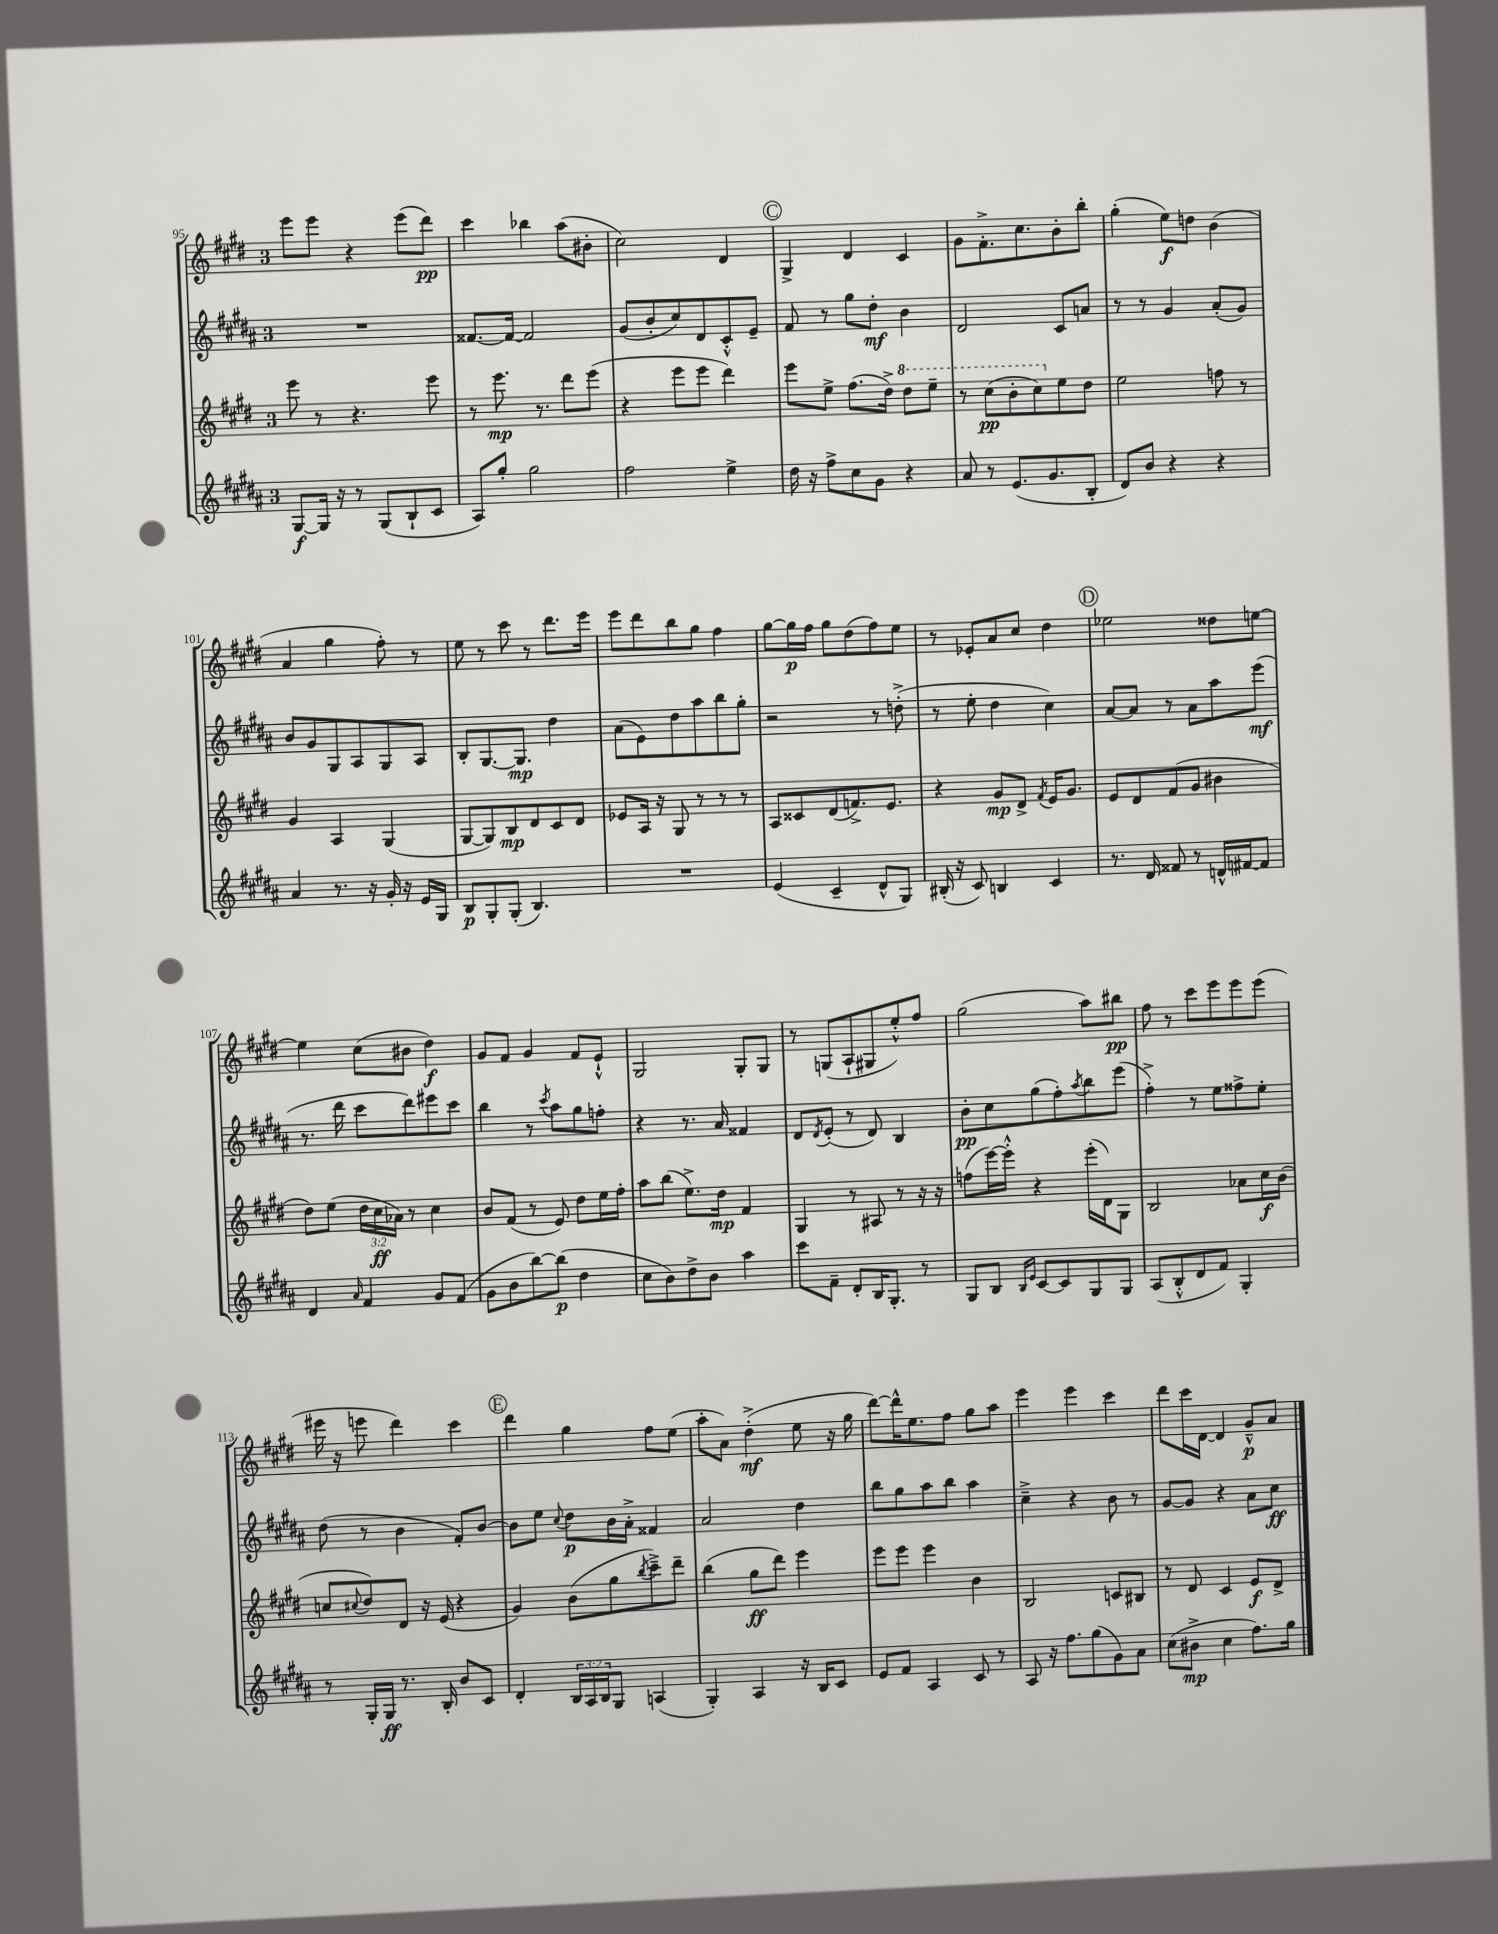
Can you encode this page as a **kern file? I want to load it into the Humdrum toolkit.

**kern	**kern	**kern	**kern
*staff4	*staff3	*staff2	*staff1
*clefG2	*clefG2	*clefG2	*clefG2
*k[f#c#g#d#a#]	*k[f#c#g#d#]	*k[f#c#g#d#a#]	*k[f#c#g#d#]
*M3/4	*M3/4	*M3/4	*M3/4
[8G#	8eee	2.r	8eee
16G#]	8r	.	8eee
16r	.	.	.
8r	4.r	.	4r
(8G#	.	.	.
8B`	.	.	(8eee
8c#	8eee	.	8ddd#)
=	=	=	=
8A#)	8r	[8.f##	4ccc#
8gg#'	8.eee	.	.
.	.	16f##_	.
2gg#	.	2f##]	4bb-
.	8.r	.	.
.	8ddd#	.	(8aa
.	(8eee	.	8b#'
=	=	=	=
2ff#	4r	(8g#	2cc#)
.	.	8b'	.
.	8eee	8cc#)	.
.	8eee	8d#	.
4ee^	4ddd#)	8c#'^^	4d#
.	.	8e~	.
=	=	=	=
16dd#	8eee	8f#	4G#^
16r	.	.	.
8ff#^	8ee^	8r	.
8cc#	(8.ff#	8gg#	4d#
8g#	.	8dd#'	.
.	16dd#^)	.	.
4r	8ddd#	4b	4c#
.	8eee~	.	.
=	=	=	=
8a#	8r	2d#	8g#
8r	(8ccc#	.	8.f#'^
(8.e	8bb'	.	.
.	.	.	8.cc#
.	8ccc#)	.	.
8.g#	.	.	.
.	8ee	8c#	8b'
8B'	8dd#	8a	8bb'
=	=	=	=
8d#)	2ee	8r	(4gg#'
8b	.	8r	.
4r	.	4g#	8ee)
.	.	.	8dd
4r	8ff	(8a#'	(4b
.	8r	8g#)	.
=	=	=	=
4a#	4g#	8b	4a
.	.	8g#	.
8.r	4A	8G#	4gg#
.	.	8A#	.
16r	.	.	.
16g#'	(4G#	8G#	8ff#')
16r	.	.	.
16e	.	8A#	8r
16G#	.	.	.
=	=	=	=
8B	[8G#	8B'	8ee
8G#'	8G#])	[8.G#	8r
(8G#'	8B	.	8ccc#
.	.	8.G#]	.
4.B)	8d#	.	8r
.	8c#	4dd#	8.ddd#
.	8d#	.	.
.	.	.	16eee
=	=	=	=
2.r	8e-	(8a#	8eee
.	16A	8e)	8ddd#
.	16r	.	.
.	8G#	8dd#	8bb
.	8r	8aa#	8gg#
.	8r	8bb	4ff#
.	8r	8gg#'	.
=	=	=	=
(4e	8A	2r	[8gg#
.	8c##	.	16gg#]
.	.	.	16ff#
4c#~	(8d#	.	8gg#
.	8.f^)	.	(8dd#
8d#^^	.	8r	8ff#)
.	8.e	.	.
8G#)	.	(8dd'^	8ee
=	=	=	=
(16B#'	4r	8r	8r
16r	.	.	.
8c#)	.	8ee'	8e-'
4B	8g#	4dd#	8a
.	8d#^	.	8cc#
.	8qf#	.	.
4c#	16e	4cc#)	4dd#
.	8.g#	.	.
=	=	=	=
8.r	8e	[8a#	2ee-
.	8d#	8a#]	.
16d#	.	.	.
8f##	(8f#	8r	.
8r	8g#	8a#	.
16d^^	4b#	8aa#	8dd##
[16f#	.	.	.
8f#]	.	(8eee	[8ee
=	=	=	=
4d#	8dd#)	8.r	4ee]
.	(8ee	.	.
.	.	16ddd#	.
16qqa#	.	.	.
4f#	24dd#	8ccc#	(8cc#
.	24cc#	.	.
.	24a-)	.	.
.	8r	8ddd#)	8b#
8g#	4cc#	8eee#	4dd#)
(8f#	.	8ccc#	.
=	=	=	=
8g#	8b	4bb	8g#
8b	(8f#	.	8f#
[8bb)	8r	8r	4g#
.	.	8qccc#	.
(8bb]	8e)	8aa#	.
4dd#	8dd#	8gg#	8f#
.	16ee	8ff'	8e`^^
.	16ff#'	.	.
=	=	=	=
8cc#	8aa	4r	2G#
8b)	(8bb	.	.
8dd#^	8.ee^)	8.r	.
8b	.	.	.
.	16dd#	16a#	.
4aa#	4f#	4f##	8G#'
.	.	.	8G#
=	=	=	=
8ccc#	4G#	8d#	8r
.	.	8qd#	.
8f#~	.	(8e'	(8G
8d#'	8r	8r	8A`
16B	8A#	8d#)	8G#
8.G#'	.	.	.
.	8r	4B	8ee'^^)
8r	16r	.	8ff#
.	16r	.	.
=	=	=	=
8G#	(8ff	8b'	(2gg#
8B	[16eee)	8cc#	.
.	16eee'^^]	.	.
16qqB	.	.	.
16qqe	.	.	.
[8c#	4r	(8gg#	.
8c#]	.	8ff#')	.
.	.	8qaa#	.
8G#	(16eee'	8bb	8aa)
.	16d#)	.	.
8G#	8G#	(8eee	8bb#
=	=	=	=
(8A#	2B	4ff#'^)	8ff#
8B'^^	.	.	8r
8d#	.	8r	8ccc#
8f#)	.	8ee	8eee
4G#'	8a-	8ff##^	8eee
.	16cc#	8ee'	(8eee
.	(16b	.	.
=	=	=	=
8r	8cc	(8dd#	16eee#
.	.	.	16r
.	8qqcc#	.	.
16G#'	8dd#)	8r	8eee
16G#	.	.	.
8.r	8d#	4b	4ddd#)
.	16r	.	.
16B'	(16e	.	.
8b	4r	8f#')	4ccc#
8c#	.	[8b	.
=	=	=	=
4d#'	4g#)	8b]	4ddd#
.	.	8ee	.
.	.	8qqcc#	.
24B	(8b	8dd#	4gg#
24A#	.	.	.
24B	.	.	.
8G#	8gg#	16b	.
.	.	16a#'^	.
.	8qbb	.	.
(4A	8ccc#~^)	4f##	8ff#
.	8ddd#~	.	(8ee
=	=	=	=
4G#')	(4bb	2a#	8aa'
.	.	.	8a)
4A#	8gg#	.	(4dd#'^
.	8ddd#)	.	.
16r	4eee	4dd#	8ee
16B	.	.	.
8c#	.	.	16r
.	.	.	16gg#
=	=	=	=
8e	8eee	8bb	[8ddd#)
8f#	8eee	8gg#	16ddd#^^]
.	.	.	8.ee
4A#	4eee	8aa#	.
.	.	8bb	8ff#
8c#	4b	4aa#	8gg#
8r	.	.	8aa
=	=	=	=
8A#	2B	4cc#~^	4eee
16r	.	.	.
8.ff#	.	.	.
.	.	4r	4eee
(8gg#	.	.	.
8g#)	8c	8b	4ccc#
8a#	8B#	8r	.
=	=	=	=
(8cc#	8r	[8g#	8ddd#
8b#^	8d#	8g#]	16ccc#
.	.	.	[16d#
4cc#	4c#	4r	4d#]
8.ff#)	8e	8a#	8g#~^^
.	8d#^	8cc#	8a
16gg#	.	.	.
==	==	==	==
*-	*-	*-	*-
